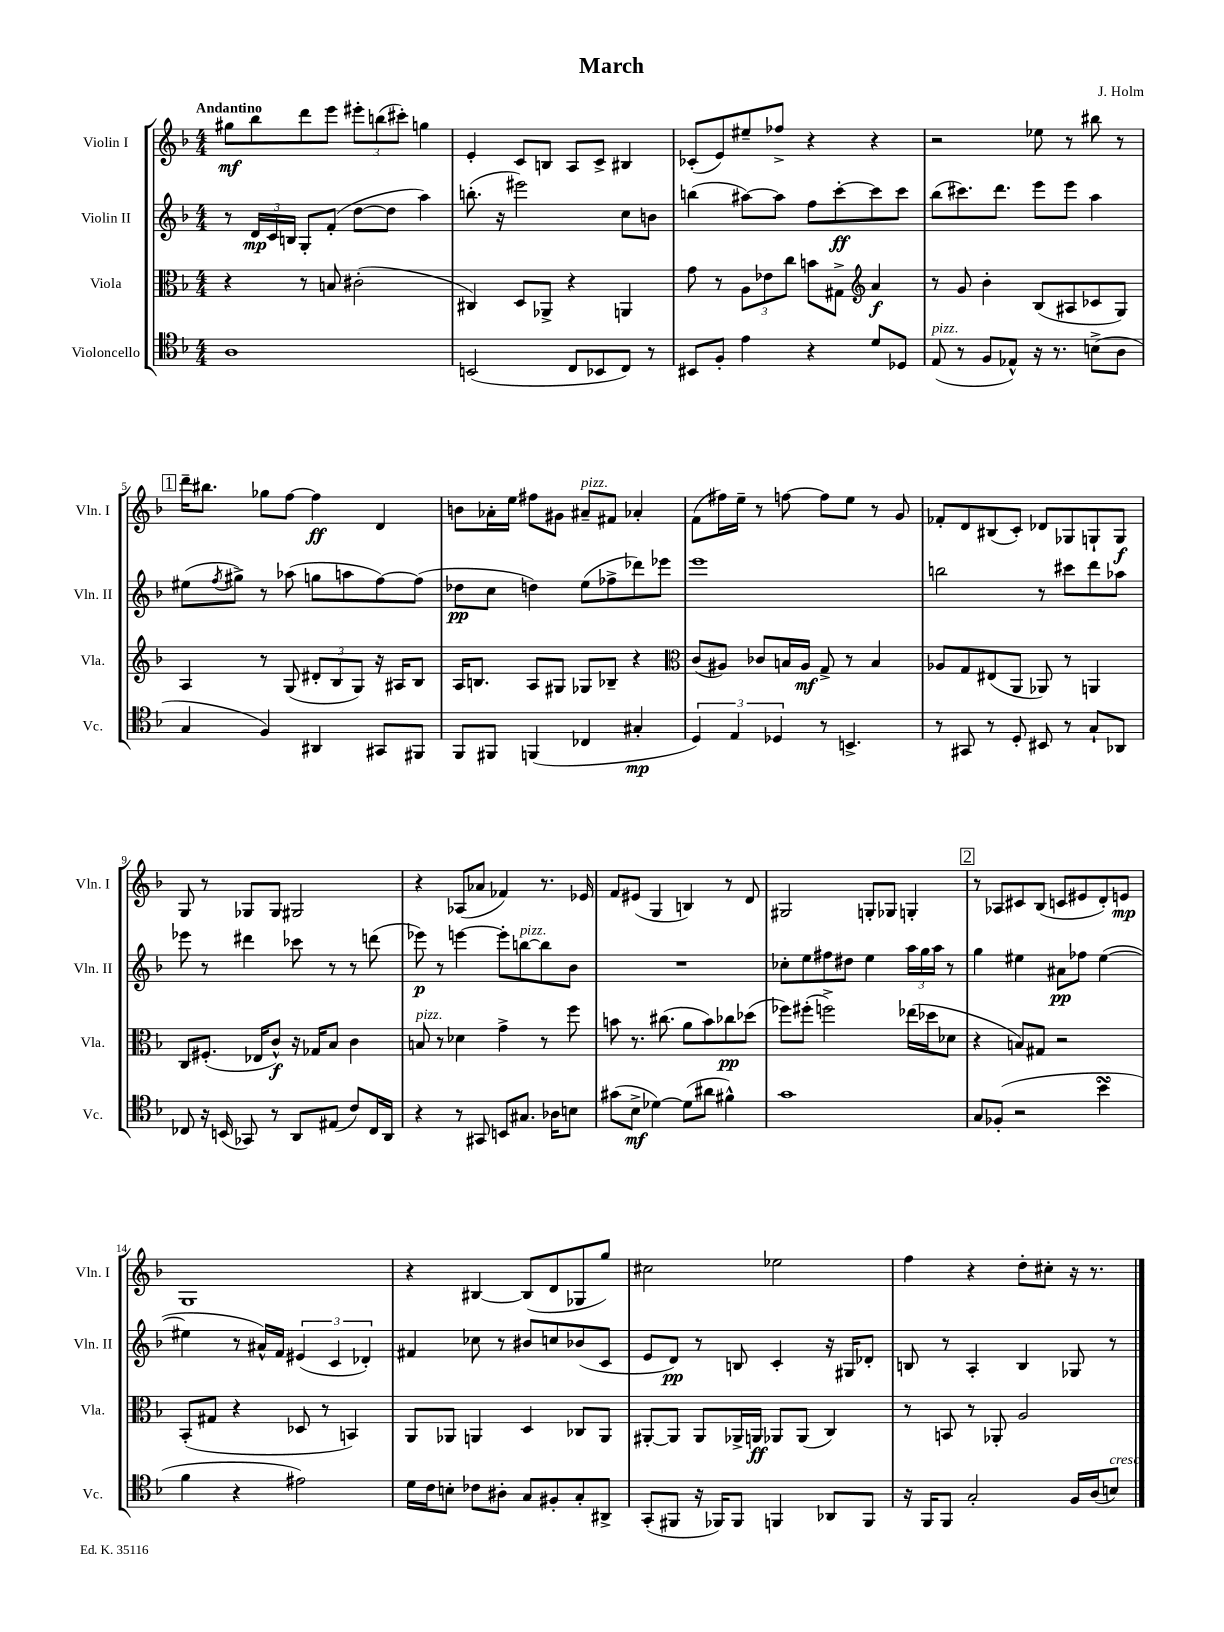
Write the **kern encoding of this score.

**kern	**dynam	**kern	**dynam	**kern	**dynam	**kern	**dynam
*part4	*part4	*part3	*part3	*part2	*part2	*part1	*part1
*staff4	*staff4	*staff3	*staff3	*staff2	*staff2	*staff1	*staff1
*I"Violoncello	*	*I"Viola	*	*I"Violin II	*	*I"Violin I	*
*I'Vc.	*	*I'Vla.	*	*I'Vln. II	*	*I'Vln. I	*
*clefC4	*	*clefC3	*	*clefG2	*	*clefG2	*
*k[b-]	*	*k[b-]	*	*k[b-]	*	*k[b-]	*
*M4/4	*	*M4/4	*	*M4/4	*	*M4/4	*
=1	=1	=1	=1	=1	=1	=1	=1
!	!	!	!	!	!	!LO:TX:a:B:t=Andantino	!
1A	.	4r	.	8r	.	8gg#X\L	mf
.	.	.	.	24d/LL	mp	8bb-\	.
.	.	.	.	24c/	.	.	.
.	.	.	.	24Bn/JJ	.	.	.
.	.	8r	.	8G'/L	.	8ddd\	.
.	.	8Bn/	.	(8f'/J	.	8eee\J	.
.	.	(2c#X'\	.	[8dd\L	.	12eee#X'\L	.
.	.	.	.	.	.	(12bbn\	.
.	.	.	.	8dd\J]	.	.	.
.	.	.	.	.	.	12ccc#X'\J)	.
.	.	.	.	4aa\)	.	4ggn\	.
=2	=2	=2	=2	=2	=2	=2	=2
(2BBn/	.	4C#X/)	.	(8.bbn'\	.	4e'/	.
.	.	.	.	16r	.	.	.
.	.	8D/L	.	2eee#X\)	.	8c/L	.
.	.	8AA-X^/J	.	.	.	8Bn/J	.
8C/L	.	4r	.	.	.	8A/L	.
8BB-X/	.	.	.	.	.	8c^/J	.
8C/J)	.	4AAn/	.	8cc\L	.	4B#X/	.
8r	.	.	.	8bn\J	.	.	.
=3	=3	=3	=3	=3	=3	=3	=3
8BB#X/L	.	8g\	.	(4bbn\	.	(8c-X'/L	.
8F'/J	.	8r	.	.	.	8e/)	.
4e\	.	12A\L	.	[8aa#X\L)	.	8ee#X~/	.
.	.	12e-X\	.	.	.	.	.
.	.	.	.	8aa#\J]	.	8ff-X^/J	.
.	.	12cc\J	.	.	.	.	.
4r	.	8bn\L	.	8ff\L	.	4r	.
.	.	8G#X^\J	.	[8ccc'\	ff	.	.
*	*	*clefG2	*	*	*	*	*
8d/L	.	4a/	f	8ccc\]	.	4r	.
8D-X/J	.	.	.	8ccc\J	.	.	.
=4	=4	=4	=4	=4	=4	=4	=4
!LO:TX:a:i:t=pizz.	!	!	!	!	!	!	!
(8E/	.	8r	.	(8bb-\L	.	2r	.
8r	.	8g/	.	8.ccc#X\)	.	.	.
8F/L	.	4b-'\	.	.	.	.	.
.	.	.	.	8.ddd\J	.	.	.
8E-X^^/J)	.	.	.	.	.	.	.
16r	.	(8B-/L	.	8eee\L	.	8ee-X\	.
8.r	.	.	.	.	.	.	.
.	.	8A#X/	.	8eee\J	.	8r	.
(8Bn^\L	.	8c-X/	.	4aa\	.	8bb#X\	.
8A\J	.	8G/J)	.	.	.	8r	.
!!LO:LB:g=z
!!LO:REH:place=s1:t=1
=5	=5	=5	=5	=5	=5	=5	=5
4G/	.	4A/	.	(8ee#X\L	.	16ddd~\KL	.
.	.	.	.	.	.	8.bb#X\J	.
.	.	.	.	8qff/	.	.	.
.	.	.	.	8gg#X^\J)	.	.	.
4F/)	.	8r	.	8r	.	8gg-X\L	.
.	.	(8G/	.	(8aa-X\	.	[8ff\J	.
4AA#X/	.	12d#X'/L	.	8ggn\L	.	4ff\]	ff
.	.	12B-/	.	.	.	.	.
.	.	.	.	8aan\	.	.	.
.	.	12G/J)	.	.	.	.	.
8GG#X/L	.	16r	.	[8ff\)	.	4d/	.
.	.	16A#X/KL	.	.	.	.	.
8FF#X/J	.	8B-/J	.	(8ff\J]	.	.	.
=6	=6	=6	=6	=6	=6	=6	=6
8FF/L	.	16A/KL	.	8dd-X\L	pp	8bn\L	.
.	.	8.Bn/J	.	.	.	.	.
8FF#X/J	.	.	.	8cc\J	.	16a-X'\L	.
.	.	.	.	.	.	16ee\JJ	.
(4FFn/	.	8A/L	.	4ddn\)	.	8ff#X\L	.
.	.	8G#X/J	.	.	.	8g#X\J	.
!	!	!	!	!	!	!LO:TX:a:i:t=pizz.	!
4C-X/	.	8G-X/L	.	(8ee\L	.	8a#X~/L	.
.	.	8B-X~/J	.	8ff-X^\	.	8f#X/J	.
4G#X'/	mp	4r	.	8ddd-X\)	.	4a-X'/	.
.	.	.	.	8eee-X\J	.	.	.
=7	=7	=7	=7	=7	=7	=7	=7
*	*	*clefC3	*	*	*	*	*
6D/)	.	(8c/L	.	1eee	.	(8f\L	.
.	.	8A#X/J)	.	.	.	16ff#X\L)	.
6E/	.	.	.	.	.	.	.
.	.	.	.	.	.	16ee~\JJ	.
.	.	8c-X/L	.	.	.	8r	.
6D-X/	.	.	.	.	.	.	.
.	.	16Bn/L	.	.	.	[8ffn\	.
.	.	16A#/JJ	mf	.	.	.	.
8r	.	8G^/	.	.	.	8ff\L]	.
4.BBn^/	.	8r	.	.	.	8ee\J	.
.	.	4B/	.	.	.	8r	.
.	.	.	.	.	.	8g/	.
=8	=8	=8	=8	=8	=8	=8	=8
8r	.	8A-X/L	.	2bbn\	.	8f-X'/L	.
8GG#X/	.	8G/	.	.	.	8d/	.
8r	.	(8E#X/	.	.	.	(8B#X/	.
8D'/	.	8AA/J	.	.	.	8c'/J)	.
8BB#X/	.	8AA-X/)	.	8r	.	8d-X/L	.
8r	.	8r	.	8ccc#X\L	.	8G-X/	.
8G`/L	.	4AAn/	.	8ddd\	.	8Gn`/	.
8AA-X/J	.	.	.	8aa-X\J	.	8G/J	f
!!LO:LB:g=z
=9	=9	=9	=9	=9	=9	=9	=9
8C-X/	.	8C/L	.	8eee-X\	.	8G/	.
16r	.	(8.F#X'/J	.	8r	.	8r	.
(16BBn/	.	.	.	.	.	.	.
8GG-X/)	.	.	.	4ddd#X\	.	8G-X/L	.
.	.	16E-X/KL	.	.	.	.	.
8r	.	8c^^/J)	f	.	.	8G-/J	.
8AA/L	.	16r	.	8ccc-X\	.	2G#X/	.
.	.	16G-X/KL	.	.	.	.	.
(8E#X/J	.	8B-/J	.	8r	.	.	.
8c/L)	.	4c\	.	8r	.	.	.
16C-/L	.	.	.	(8dddn\	.	.	.
16AA/JJ	.	.	.	.	.	.	.
=10	=10	=10	=10	=10	=10	=10	=10
!	!	!LO:TX:a:i:t=pizz.	!	!	!	!	!
4r	.	8Bn/	.	8eee-X\)	p	4r	.
.	.	8r	.	8r	.	.	.
8r	.	4d-X\	.	[4eeen\	.	(8A-X/L	.
8GG#X/	.	.	.	.	.	8a-X/J	.
8BBn/L	.	4g^\	.	8eee'\L]	.	4f-X/)	.
!	!	!	!	!LO:TX:a:i:t=pizz.	!	!	!
8.G#X/J	.	.	.	[8bbn\	.	.	.
.	.	8r	.	8bb\]	.	8.r	.
16A-X\KL	.	.	.	.	.	.	.
8Bn\J	.	8ff\	.	8b-\J	.	.	.
.	.	.	.	.	.	16e-X/	.
=11	=11	=11	=11	=11	=11	=11	=11
(8g#X\L	.	8bn\	.	1r	.	8f/L	.
8B-^\J	mf	8.r	.	.	.	(8e#X/J	.
[4d-X\)	.	.	.	.	.	4G/	.
.	.	(8.cc#X\	.	.	.	.	.
(8d-\L]	.	8a\L	.	.	.	4Bn/)	.
8a#X\J	.	8b\)	.	.	.	.	.
4f#X^^\)	.	8cc-X\	pp	.	.	8r	.
.	.	(8dd-X\J	.	.	.	8d/	.
=12	=12	=12	=12	=12	=12	=12	=12
1g	.	8ff-X\L)	.	8cc-X'\L	.	2G#X/	.
.	.	(8ff#X'\J	.	8ee\	.	.	.
.	.	2ffn^\)	.	8ff#X\	.	.	.
.	.	.	.	8dd#X\J	.	.	.
.	.	.	.	4ee\	.	8Gn'/L	.
.	.	.	.	.	.	8G-X/J	.
.	.	(16ee-X\LL	.	24aa\LL	.	4Gn'/	.
.	.	.	.	24gg\	.	.	.
.	.	16dd-X\J	.	.	.	.	.
.	.	.	.	24aa\JJ	.	.	.
.	.	8d-X\J	.	8r	.	.	.
!!LO:REH:place=s1:t=2
=13	=13	=13	=13	=13	=13	=13	=13
8G/L	.	4r	.	4gg\	.	8r	.
(8F-X'/J	.	.	.	.	.	8A-X/L	.
2r	.	8Bn/L)	.	4ee#X\	.	8c#X/	.
.	.	8G#X/J	.	.	.	(8B-/J	.
.	.	2r	.	8a#X\L	pp	8cn/L	.
.	.	.	.	8ff-X\J	.	8e#X/	.
4b-sSSs\	.	.	.	([4ee#\	.	8d'/)	.
.	.	.	.	.	.	8en/J	mp
!!LO:LB:g=z
=14	=14	=14	=14	=14	=14	=14	=14
4f\	.	(8BB-'/L	.	4ee#X\]	.	1G	.
.	.	8G#X/J	.	.	.	.	.
4r	.	4r	.	8r	.	.	.
.	.	.	.	16a#X^^/LL)	.	.	.
.	.	.	.	16f/JJ	.	.	.
2e#X\)	.	8D-X/	.	(6e#X/	.	.	.
.	.	8r	.	.	.	.	.
.	.	.	.	6c/	.	.	.
.	.	4BBn/)	.	.	.	.	.
.	.	.	.	6d-X'/)	.	.	.
=15	=15	=15	=15	=15	=15	=15	=15
16d\LL	.	8AA/L	.	4f#X/	.	4r	.
16c\J	.	.	.	.	.	.	.
8Bn'\J	.	8AA-X/J	.	.	.	.	.
8c-X\L	.	4AAn/	.	8cc-X\	.	[4B#X/	.
8A#X'\J	.	.	.	8r	.	.	.
8G/L	.	4D/	.	8b#X/L	.	(8B#/L]	.
8F#X'/	.	.	.	8ccn/	.	8d/	.
8G'/	.	8C-X/L	.	(8b-X/	.	8G-X/	.
8AA#X^/J	.	8AA/J	.	8c/J	.	8gg/J)	.
=16	=16	=16	=16	=16	=16	=16	=16
(8GG'/L	.	[8AA#X'/L	.	8e/L	.	2cc#X\	.
8FF#X/J	.	8AA#/J]	.	8d/J)	pp	.	.
16r	.	8AA#/L	.	8r	.	.	.
16FF-X/KL)	.	.	.	.	.	.	.
8FF-/J	.	16AA-X^/L	.	8Bn/	.	.	.
.	.	16AAn/JJ	ff	.	.	.	.
4FFn/	.	8AA-X/L	.	4c'/	.	2ee-X\	.
.	.	(8AA-/J	.	.	.	.	.
8AA-X/L	.	4C/)	.	16r	.	.	.
.	.	.	.	16G#X/KL	.	.	.
8FF/J	.	.	.	8d-X'/J	.	.	.
=17	=17	=17	=17	=17	=17	=17	=17
16r	.	8r	.	8Bn/	.	4ff\	.
16FF/KL	.	.	.	.	.	.	.
8FF/J	.	8BBn/	.	8r	.	.	.
2G'/	.	8r	.	4A'/	.	4r	.
.	.	8AA-X'/	.	.	.	.	.
.	.	2A/	.	4B/	.	8dd'\L	.
.	.	.	.	.	.	8cc#X'\J	.
16F/LL	.	.	.	8G-X/	.	16r	.
(16A/J	.	.	.	.	.	8.r	.
!LO:TX:a:i:t=cresc.	!	!	!	!	!	!	!
8Bn/J)	.	.	.	8r	.	.	.
==	==	==	==	==	==	==	==
*-	*-	*-	*-	*-	*-	*-	*-
